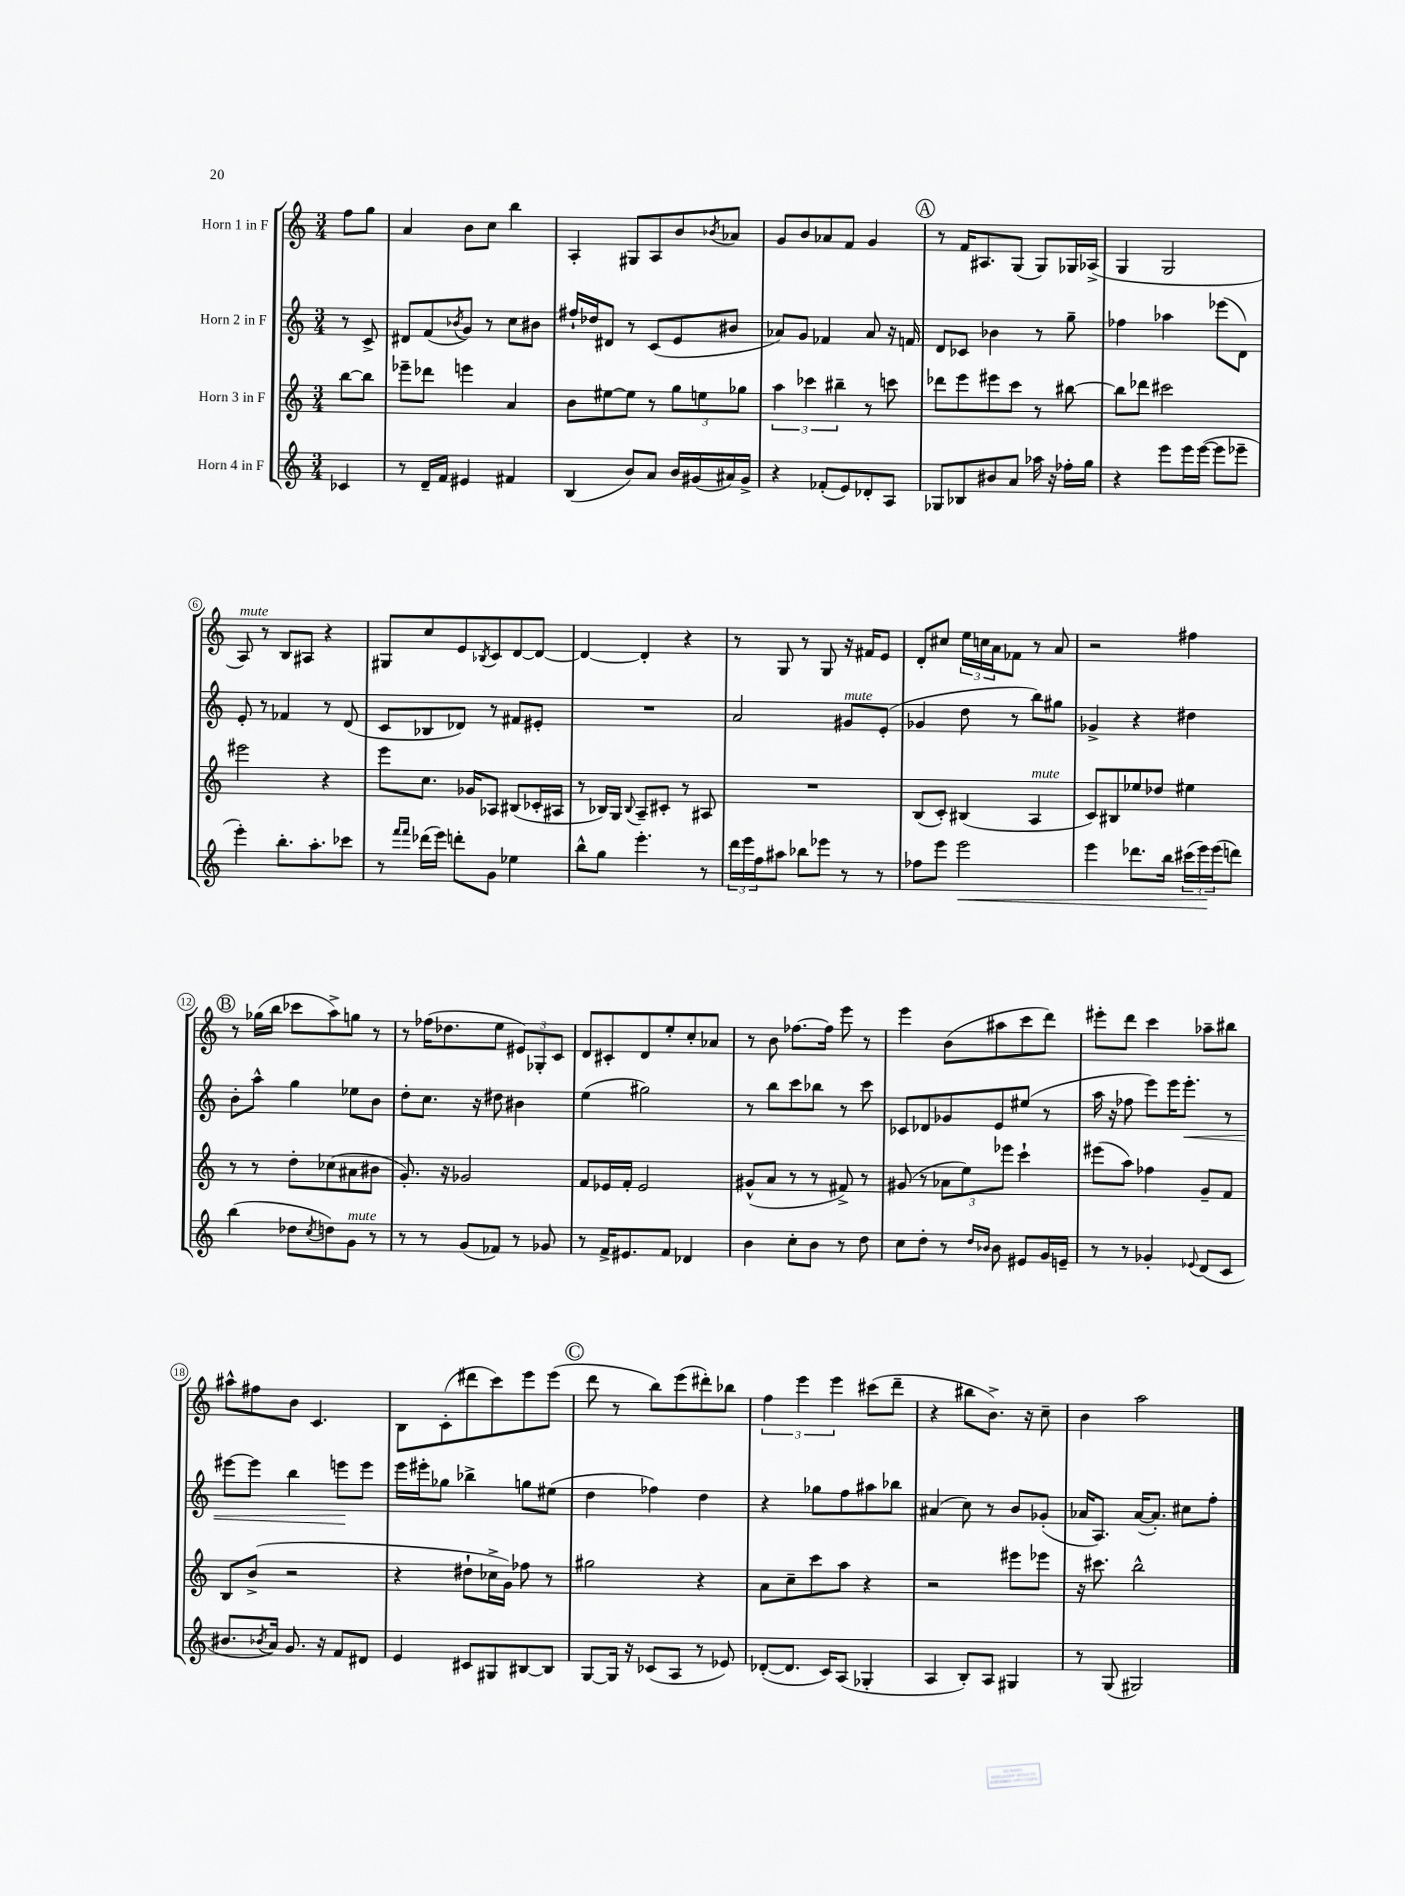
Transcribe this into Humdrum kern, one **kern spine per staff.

**kern	**kern	**kern	**kern
*staff4	*staff3	*staff2	*staff1
*clefG2	*clefG2	*clefG2	*clefG2
*k[]	*k[]	*k[]	*k[]
*M3/4	*M3/4	*M3/4	*M3/4
4c-	[8bb	8r	8ff
.	8bb]	8c^	8gg
=	=	=	=
8r	8eee-~	8d#	4a
16d~	8ddd-	(8f	.
16f	.	.	.
.	.	8qb-	.
4e#	4eee	8g)	8b
.	.	8r	8cc
4f#	4a	8cc	4bb
.	.	8b#	.
=	=	=	=
(4B	8b	16ff#`	4A'
.	.	16dd-	.
.	[8ee#	8d#	.
8b)	8ee#]	8r	8G#
8a	8r	(8c	8A
16b	12gg	8e	8b
(16g#	.	.	.
.	12ee	.	.
.	.	.	8qb-
16a#)	.	8b#	8a-
.	12gg-	.	.
16g#^	.	.	.
=	=	=	=
4r	6aa	8a-)	8g
.	.	8g	8b
.	6ccc-	.	.
(8f-'	.	4f-	8a-
.	6bb#~	.	.
8e)	.	.	8f
8d-'	8r	8a-	4g
8A	8ccc	16r	.
.	.	16f	.
=	=	=	=
8G-	8ddd-	8d	8r
8B-	8eee	8c-	16f
.	.	.	8.A#
8b#	8eee#	4b-	.
8a	8ccc	.	(8G
16aa-	8r	8r	8G)
16r	.	.	.
16ff-'	[8bb#	8gg~	16G-
16gg	.	.	(16A-^
=	=	=	=
4r	8bb#]	4ff-	4G
.	8ddd-	.	.
8eee	2ccc#	4aa-	2G
16eee	.	.	.
([16eee	.	.	.
8eee]	.	(8eee-	.
8eee-~	.	8d)	.
=	=	=	=
4eee')	2eee#	8e'	8A)
.	.	8r	8r
8.bb'	.	4f-	8B
.	.	.	8A#
8.aa'	.	.	.
.	4r	8r	4r
8ccc-	.	(8d	.
=	=	=	=
8r	8eee	8c	8G#
16qqfff	.	.	.
16qqfff	.	.	.
(16ddd-	8.cc	8B-	8cc
16eee)	.	.	.
8ddd'	.	8d-)	8e
.	16g-	.	.
.	.	.	8qB-
8g	8A-	8r	8c
4ee-	(8B#	8f#	[8d
.	16c-'	8e#'	8d_
.	16A#	.	.
=	=	=	=
8bb^^	8r	2.r	4d_
8gg	16B-)	.	.
.	16G	.	.
.	8qqB-	.	.
4.eee'	8A~	.	4d']
.	8c#'	.	.
.	8r	.	4r
8r	8A#	.	.
=	=	=	=
24ddd	2.r	2a	8r
24eee	.	.	.
24ff	.	.	.
8aa#	.	.	8G
8bb-	.	.	8r
8eee-	.	.	8G
8r	.	8g#	16r
.	.	.	16f#
8r	.	(8e'	8e
=	=	=	=
8ff-	(8B	4g-	8d'
8eee	8c')	.	8cc#
2eee	(4B#	8dd	24ee
.	.	.	24cc
.	.	.	24a
.	.	8r	8f-
.	4A	8bb)	8r
.	.	8gg#	8a
=	=	=	=
4eee	8c)	4g-^	2r
.	8B#	.	.
8.ddd-	8ee-	4r	.
.	8dd-	.	.
16bb	.	.	.
(24ccc#	4ee#	4dd#	4ff#
24eee)	.	.	.
(24eee	.	.	.
8ddd)	.	.	.
=	=	=	=
(4bb	8r	8b'	8r
.	8r	8aa^^	(16gg-
.	.	.	16bb
8dd-	8dd'	4gg	8ccc-
8qcc	.	.	.
8dd)	(8cc-	.	8aa^)
8g	8a#	8ee-	8gg
8r	8b#	8b	8r
=	=	=	=
8r	8.g')	8dd'	8r
8r	.	8.cc	(16ff-
.	16r	.	8.dd-
(8g	2g-	.	.
.	.	16r	.
8f-)	.	8dd#	8ee
8r	.	4b#	12e#)
.	.	.	12G-'
8g-	.	.	.
.	.	.	12c
=	=	=	=
8r	8f	(4ee	8d
16f^	16e-	.	8c#'
8.e#	16f'	.	.
.	2e-	2gg#)	8d
8f	.	.	8ee'
4d-	.	.	8cc'
.	.	.	8a-
=	=	=	=
4b	(8g#^^	8r	8r
.	8a	8bb	8b
8cc'	8r	8ccc	[8.ff-
8b	8r	8bb-	.
.	.	.	16ff-]
8r	8f#^)	8r	8eee
8dd	8r	8ccc	8r
=	=	=	=
8cc	(8g#	8c-	4eee
8dd'	8r	8d-	.
8r	12a-	8g-	(8b
.	12ee)	.	.
16qqdd	.	.	.
16qqb-	.	.	.
8b-	.	8e	8aa#
.	12eee-	.	.
8e#	4ccc`	(8ee#	8ccc
16g	.	8r	8ddd)
16e~	.	.	.
=	=	=	=
8r	(8eee#	16aa	8eee#'
.	.	16r	.
8r	8aa)	8ff-	8ddd
4g-'	4ff-	8eee)	4ccc
.	.	16eee	.
.	.	8.eee'	.
8qqe-	.	.	.
(8d	8g~	.	8aa-~
8c	8f	8r	8bb#
=	=	=	=
8.b#	8B	[8eee#	8aa#^^
.	(8b^	8eee#]	8ff#
8qb-	.	.	.
16a)	.	.	.
8.g	2r	4bb	8b
.	.	.	4.c
16r	.	.	.
8f	.	8eee	.
8d#	.	8eee	.
=	=	=	=
4e	4r	16eee	8B
.	.	16eee#'	.
.	.	8gg-	(8c'
8c#	8dd#`	4bb-^	8ddd#
8G#	16cc-^	.	8ccc)
.	16g)	.	.
[8B#	8ff-	8gg	8eee
8B#]	8r	(8ee#	(8eee
=	=	=	=
[8G	2gg#	4dd	8ddd
16G]	.	.	8r
16r	.	.	.
(8c-	.	4ff-)	8bb)
8A	.	.	(8eee
8r	4r	4dd	8ddd#')
8e-)	.	.	8bb-
=	=	=	=
([8d-'	8a	4r	6ff
8.d-]	8cc~	.	.
.	.	.	6eee
.	8ccc	8gg-	.
16c)	.	.	.
.	.	.	6eee
(8A	8aa	8ff	.
4G-'	4r	8aa#	(8ccc#
.	.	8bb-	8ddd~
=	=	=	=
4A	2r	(4a#	4r
8B')	.	8cc)	8bb#
8A	.	8r	8.b^)
4G#	8eee#	8b	.
.	.	.	16r
.	8eee-	(8g-'	8cc~
=	=	=	=
8r	16r	16a-	4b
.	8.ccc#	8.A)	.
(8G	.	.	.
2G#)	2bb^^	([16a-	2aa
.	.	8.a-'])	.
.	.	8cc#	.
.	.	8ff'	.
==	==	==	==
*-	*-	*-	*-
